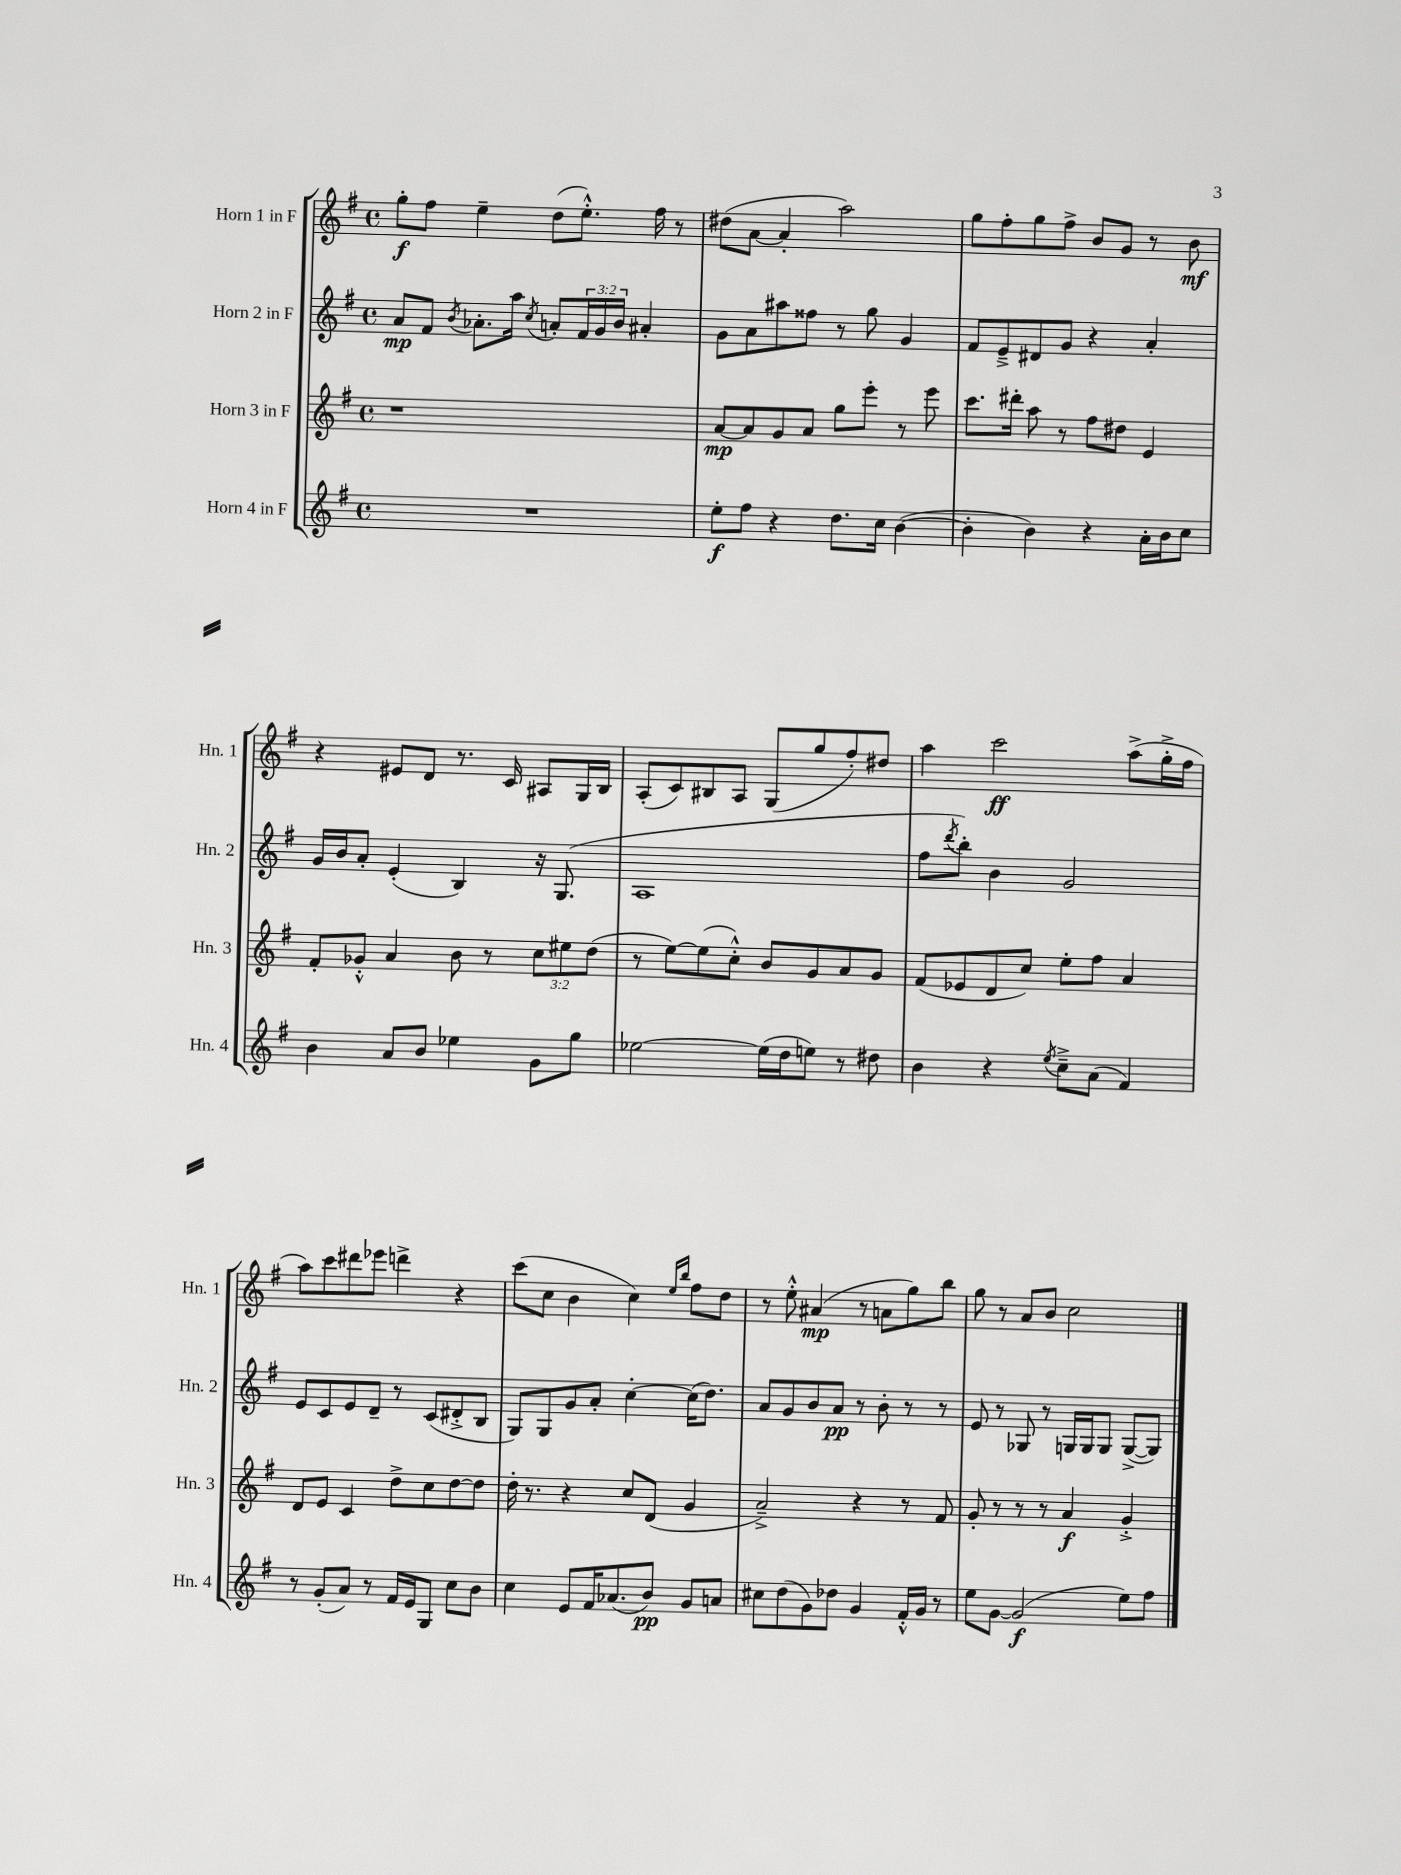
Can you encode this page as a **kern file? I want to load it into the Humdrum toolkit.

**kern	**kern	**kern	**kern
*staff4	*staff3	*staff2	*staff1
*clefG2	*clefG2	*clefG2	*clefG2
*k[f#]	*k[f#]	*k[f#]	*k[f#]
*M4/4	*M4/4	*M4/4	*M4/4
*met(c)	*met(c)	*met(c)	*met(c)
1r	1r	8a	8gg'
.	.	8f#	8ff#
.	.	8qb	.
.	.	8.a-'	4ee~
.	.	16aa	.
.	.	8qcc	.
.	.	8a'	(8dd
.	.	24f#	8.ee'^^)
.	.	24g	.
.	.	24b	.
.	.	4a#'	.
.	.	.	16ff#
.	.	.	8r
=	=	=	=
8ee'	[8a	8g	(8dd#
8ff#	8a]	8a	[8a
4r	8g	8aa#	4a']
.	8a	8ff##	.
8.dd	8gg	8r	2aa)
.	8eee'	8gg	.
16cc	.	.	.
([4b	8r	4g	.
.	8eee	.	.
=	=	=	=
4b']	8.ccc	8f#	8gg
.	.	8e~^	8ff#'
.	16ddd#'	.	.
4b)	8aa	8d#	8gg
.	8r	8g	8ff#^
4r	8ff#	4r	8b
.	8dd#	.	8g
16a'	4e	4a'	8r
16b	.	.	.
8cc	.	.	8b
=	=	=	=
4b	8f#'	16g	4r
.	.	16b	.
.	8g-'^^	8a'	.
8a	4a	(4e'	8e#
8b	.	.	8d
4ee-	8b	4B)	8.r
.	8r	.	.
.	.	.	16c
8g	12cc	16r	8A#
.	.	(8.G	.
.	12ee#	.	.
8gg	.	.	16G
.	(12dd	.	.
.	.	.	16B
=	=	=	=
[2ee-	8r	1A	(8A'
.	[8ee)	.	8c)
.	(8ee]	.	8B#
.	8cc'^^)	.	8A
(16ee-]	8b	.	(8G
16dd	.	.	.
8ee)	8g	.	8gg
8r	8a	.	8ff#')
8dd#	8g	.	8dd#
=	=	=	=
4b	(8f#	8ff#	4aa
.	.	8qddd	.
.	8e-	8bb')	.
4r	8d	4b	2ccc
.	8cc)	.	.
8qee	.	.	.
8cc~^	8ee'	2g	.
(8a	8ff#	.	.
4f#)	4a	.	(8aa^
.	.	.	16gg'^
.	.	.	16ff#
=	=	=	=
8r	8d	8e	8aa)
(8g'	8e	8c	8ccc
8a)	4c	8e	8ddd#
8r	.	8d~	8eee-
16f#	8dd^	8r	4ddd^
16e	.	.	.
8G	8cc	(8c	.
8cc	[8dd	8d#'^	4r
8b	8dd]	8B	.
=	=	=	=
4cc	16dd'	8G)	(8ccc
.	8.r	.	.
.	.	8G	8cc
8e	4r	8g	4b
16f#	.	8a'	.
(8.a-	.	.	.
.	8cc	[4cc'	4cc)
8b)	(8d	.	.
.	.	.	16qqee
.	.	.	16qqbb
8g	4g	(16cc]	8ff#
.	.	8.dd)	.
8a	.	.	8dd
=	=	=	=
8cc#	2a~^)	8a	8r
(8dd	.	8g	8ee'^^
8g)	.	8b	(4a#
8dd-	.	8a	.
4g	4r	8r	8r
.	.	8b'	8a
16f#'^^	8r	8r	8gg)
16g	.	.	.
8r	8f#	8r	8bb
=	=	=	=
8ee	8g'	8e	8gg
[8g	8r	8r	8r
(2g]	8r	8G-	8a
.	8r	8r	8b
.	4a	16G	2cc
.	.	16G	.
.	.	8G	.
8ee)	4g'^	([8G^	.
8ff#	.	8G])	.
==	==	==	==
*-	*-	*-	*-
